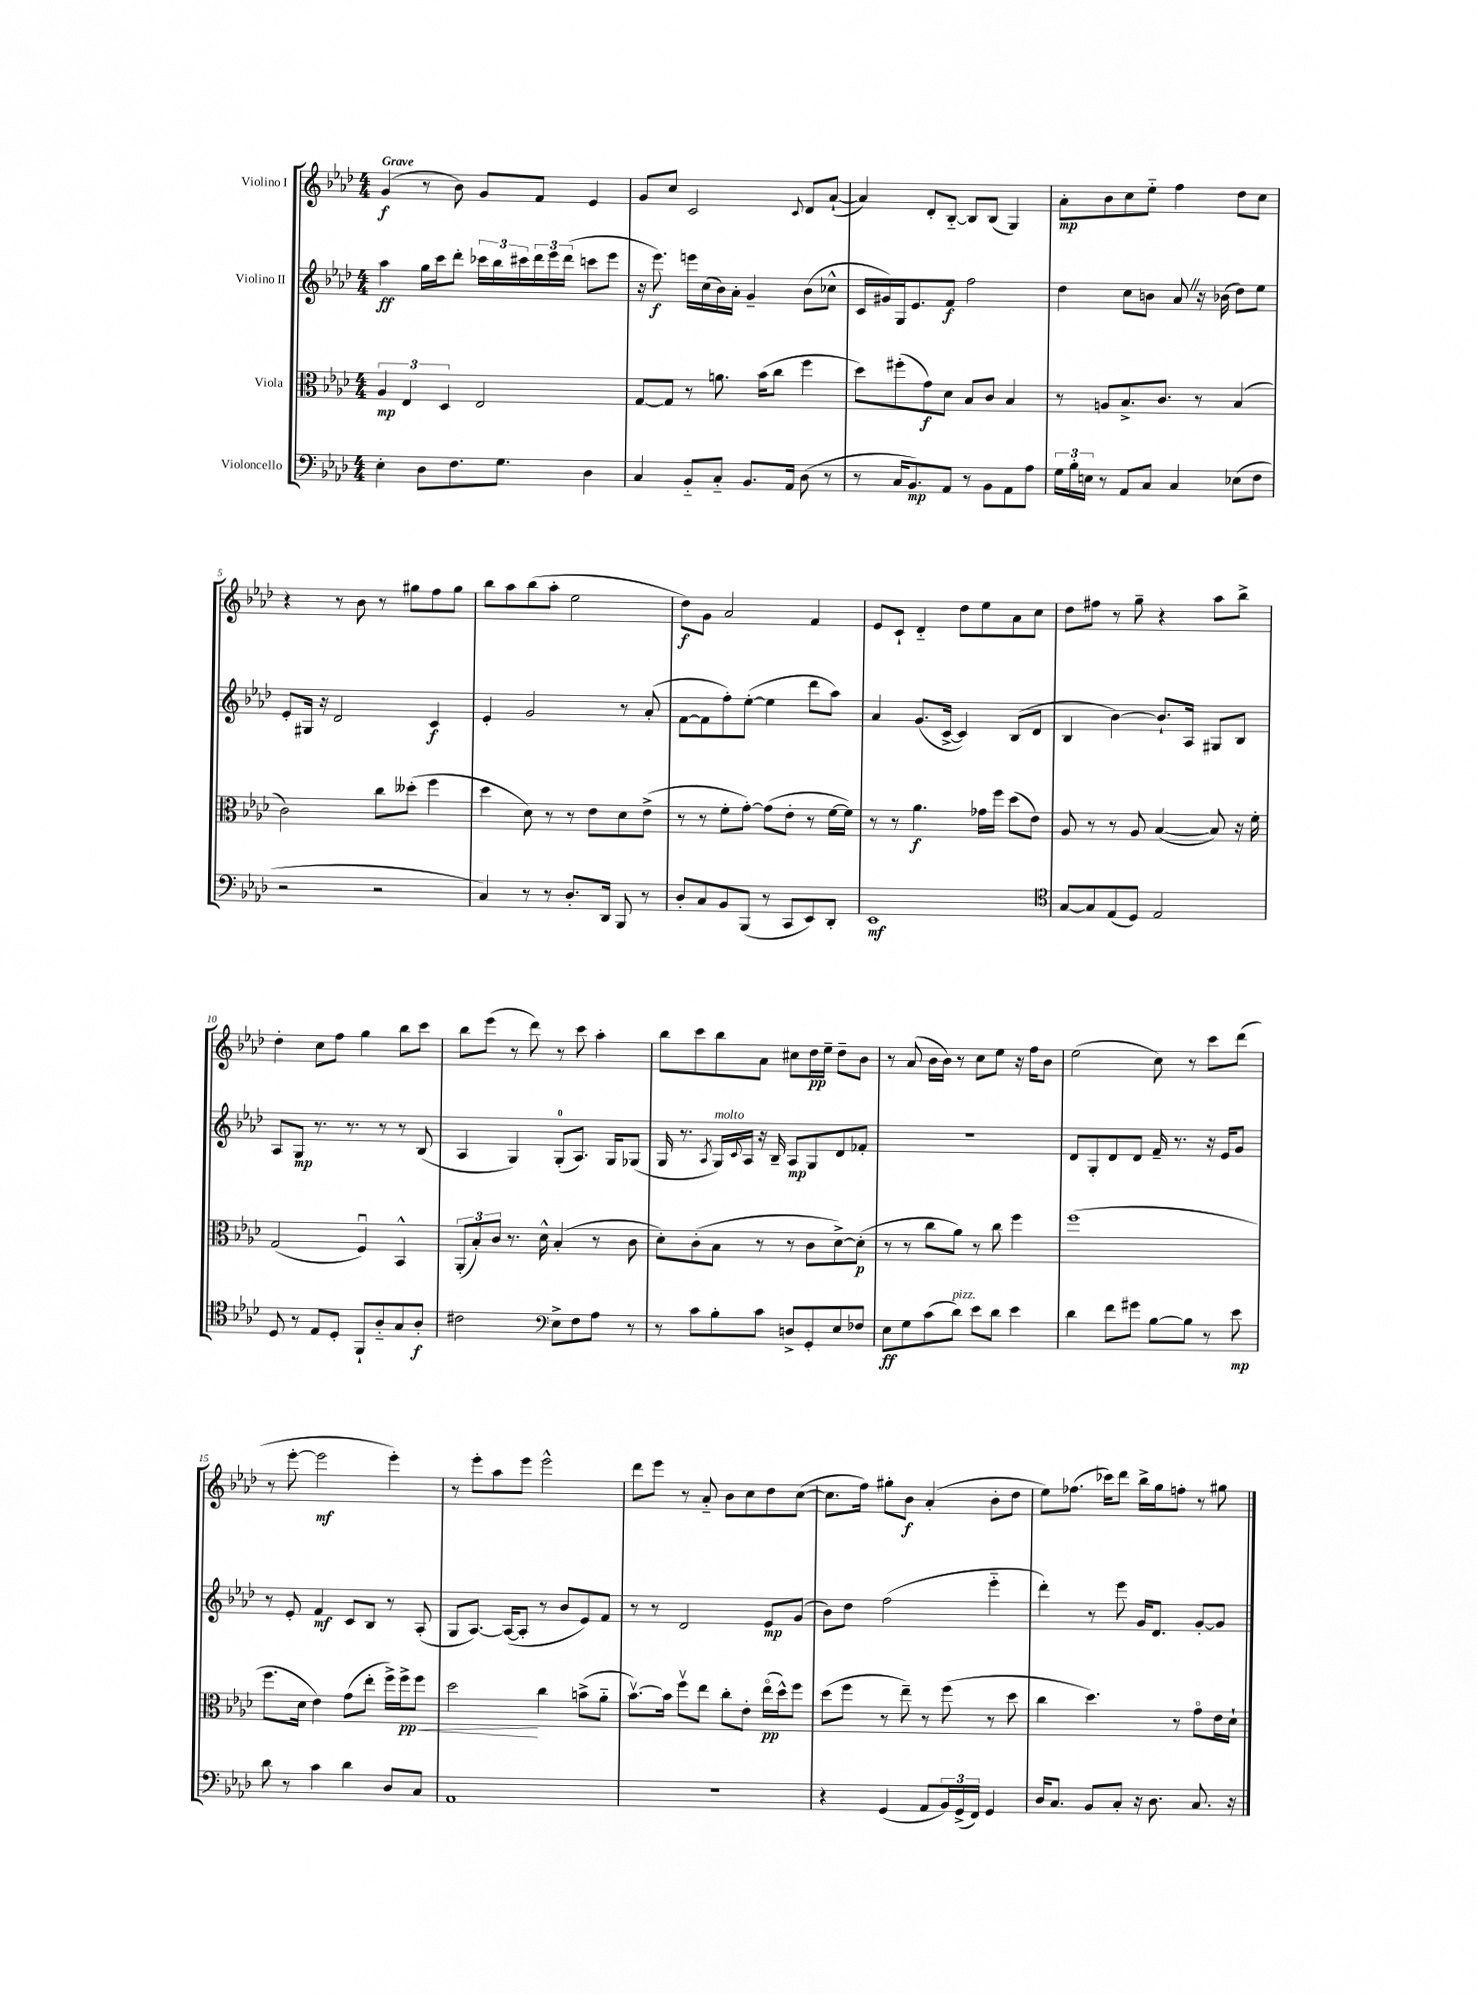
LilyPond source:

<<
\new StaffGroup <<
\new Staff = "s0" \with { instrumentName = "Violino I" } {
    \clef treble \key aes \major \numericTimeSignature \time 4/4 \tempo "Grave"
    g'4\f( r8 bes'8) g'8 f'8 ees'4 |
    g'8 c''8 c'2 \appoggiatura { c'8 } des'8 aes'8~-!( |
    aes'4) des'8-. bes8~-_ bes8 bes8( g4) |
    aes'8-.\mp bes'8 c''8 ees''8-_ f''4 des''8 c''8 |
    r4 r8 bes'8 r8 gis''8 f''8 gis''8 |
    bes''8 aes''8 bes''8( aes''8-. ees''2 |
    des''8\f) g'8 aes'2 f'4 |
    ees'8 c'8-! des'4-_ des''8 ees''8 aes'8 c''8 |
    des''8 fis''8 r8 g''8-- r4 aes''8 bes''8-> |
    des''4-. c''8 f''8 g''4 bes''8 c'''8 |
    bes''8 ees'''8( r8 des'''8) r8 c'''8 aes''4-. |
    bes''8 c'''8 bes''8 aes'8 cis''8 des''16\pp ees''16-- des''8-- bes'8 |
    r8 aes'8( bes'16 bes'16) r8 c''8 ees''8 r16 f''16 bes'8 |
    ees''2( c''8) r8 c'''8 des'''8( |
    r8 ees'''8~-. ees'''2\mf ees'''4-.) |
    r8 ees'''8-. aes''8 ees'''8 ees'''2-^ |
    des'''8 ees'''8 r8 aes'8-_ bes'8 c''8 des''8 c''8~( |
    c''8. f''16) gis''8-. bes'8\f aes'4-.( bes'8-. des''8 |
    ees''8) fes''8.( ces'''16) des'''8 bes''16-> g''16 f''8-. r8 gis''8 \bar "|." |
}
\new Staff = "s1" \with { instrumentName = "Violino II" } {
    \clef treble \key aes \major \numericTimeSignature \time 4/4
    aes''4\ff g''16 c'''16 des'''8-. \tuplet 3/2 { ces'''16 bes''16 cis'''16 } \tuplet 3/2 { des'''16 ees'''16 des'''16( } c'''8 ees'''8 |
    r16 ees'''8.\f) e'''16 c''16( bes'16) aes'16-. g'4-- bes'8( ces''8-^ |
    c'16 gis'16) g16 ees'8. f'8\f f''2 |
    des''4 c''8 b'8 aes'8 \once \override BreathingSign.text = \markup { \musicglyph "scripts.caesura.straight" } \breathe r16 bes'16( des''8) ees''8 |
    ees'8-. gis16 r16 des'2 c'4\f |
    ees'4-. g'2 r8 aes'8-.( |
    f'8~ f'8 f''8-.) ees''8~-.( ees''4 des'''8 aes''8) |
    aes'4 g'8.( c'16~-> c'4) bes8( des'8 |
    bes4 bes'4~) bes'8.-! aes16 gis8 bes8 |
    aes8 g8\mp r8. r8. r8 r8 bes8( |
    aes4 g4) g8-0-.( aes8.) g16 ges8( |
    g16 r8. \acciaccatura { aes8 } g16^\markup { \italic "molto" }) \appoggiatura { c'8 } aes16 r16 bes16-- aes8\mp g8 des'8 fes'8-. |
    R1 |
    des'8 g8-. des'8 des'8 f'16-- r8. r16 ees'16 g'8 |
    r8 ees'8-. f'4\mf c'8 bes8 r8 aes8-.( |
    g8 aes8.~) aes16~( aes8-. r8 bes'8 ees'8) f'8 |
    r8 r8 des'2 ees'8\mp g'8( |
    bes'8) des''8 f''2( ees'''4-_ |
    des'''4-.) r8 ees'''8 g'16 des'8. g'8~-. g'8 \bar "|." |
}
\new Staff = "s2" \with { instrumentName = "Viola" } {
    \clef alto \key aes \major \numericTimeSignature \time 4/4
    \tuplet 3/2 { aes4\mp ees4 des4 } ees2 |
    g8~ g8 r8 a'8. bes'16( c''8 f''4 |
    des''8) fis''8-.( g'8\f) des'8 bes8 c'8 bes4 |
    r8 a8 bes8.-> c'8. r8 bes4( |
    c'2) c''8 deses''8-.( f''4 |
    des''4 des'8) r8 r8 ees'8 des'8 ees'8->( |
    r8 r8 f'8-. g'8~-.) g'8( ees'8-. r8 f'16~ f'16) |
    r8 r8 aes'4.\f ges'16 f''16 des''8( ees'8) |
    aes8 r8 r8 aes8 bes4~( bes8) r16 f'16-. |
    g2( f4\downbow) bes,4-^ |
    \tuplet 3/2 { aes,8-.( bes8-.) c'8 } r8. des'16-^ bes4-.( r8 c'8 |
    des'8-.) c'8-.( bes8 r8 r8 c'8 des'8~->) des'8-.\p( |
    r8 r8 c''8 aes'8) r8 c''8 f''4 |
    f''1( |
    f''8. des'16 ees'4) g'8( ees''8-. f''16->) f''16->\pp\< f''8 |
    des''2\! c''4 b'8->( aes'8-_ |
    bes'8.~\upbow) bes'16 f''8\upbow ees''8 c''8-. ees'8-. ees''16\flageolet\pp( des''16-^) f''8 |
    des''8( f''8 r8 ees''8--) r8 f''8( r8 des''8 |
    c''4 des''4.) r8 g'8\flageolet ees'16 des'16-! \bar "|." |
}
\new Staff = "s3" \with { instrumentName = "Violoncello" } {
    \clef bass \key aes \major \numericTimeSignature \time 4/4
    ees4-. des8 f8. g8. des4 |
    c4 bes,8-_ c8-_ bes,8. aes,16 des8( r8 |
    r8 c16 bes,8.\mp) aes,8 r8 bes,8 aes,8 aes8 |
    \tuplet 3/2 { g16 bes16-. e16 } r8 aes,8 c8 c4 ees8( f8 |
    r2 r2 |
    c4) r8 r8 des8.-. des,16 bes,,8 r8 |
    des8-. c8 bes,8 bes,,8( r8 c,8 ees,8) des,8-. |
    ees,1\mf |
    \clef tenor g8~ g8 ees8( des8) ees2 |
    des8 r8 ees8 des8-. f,8-! aes8-_ g8 aes8-.\f |
    cis'2 \clef bass ees8-> f8 aes8 r8 |
    r8 c'8 bes8-. c'8 d8-> g,8-. ees8 fes8 |
    ees8\ff g8 c'8( des'8^\markup { \italic "pizz." }) ees'8 des'8 ees'4 |
    des'4 f'8 gis'8 bes8~ bes8 r8 ees'8\mp |
    des'8 r8 c'4 des'4 des8 c8 |
    aes,1 |
    R1 |
    r4 g,4( aes,8 \tuplet 3/2 { bes,16) g,16->( f,16) } g,4 |
    des16 c8. bes,8 c8-. r16 des8. c8. r16 \bar "|." |
}
>>
>>
